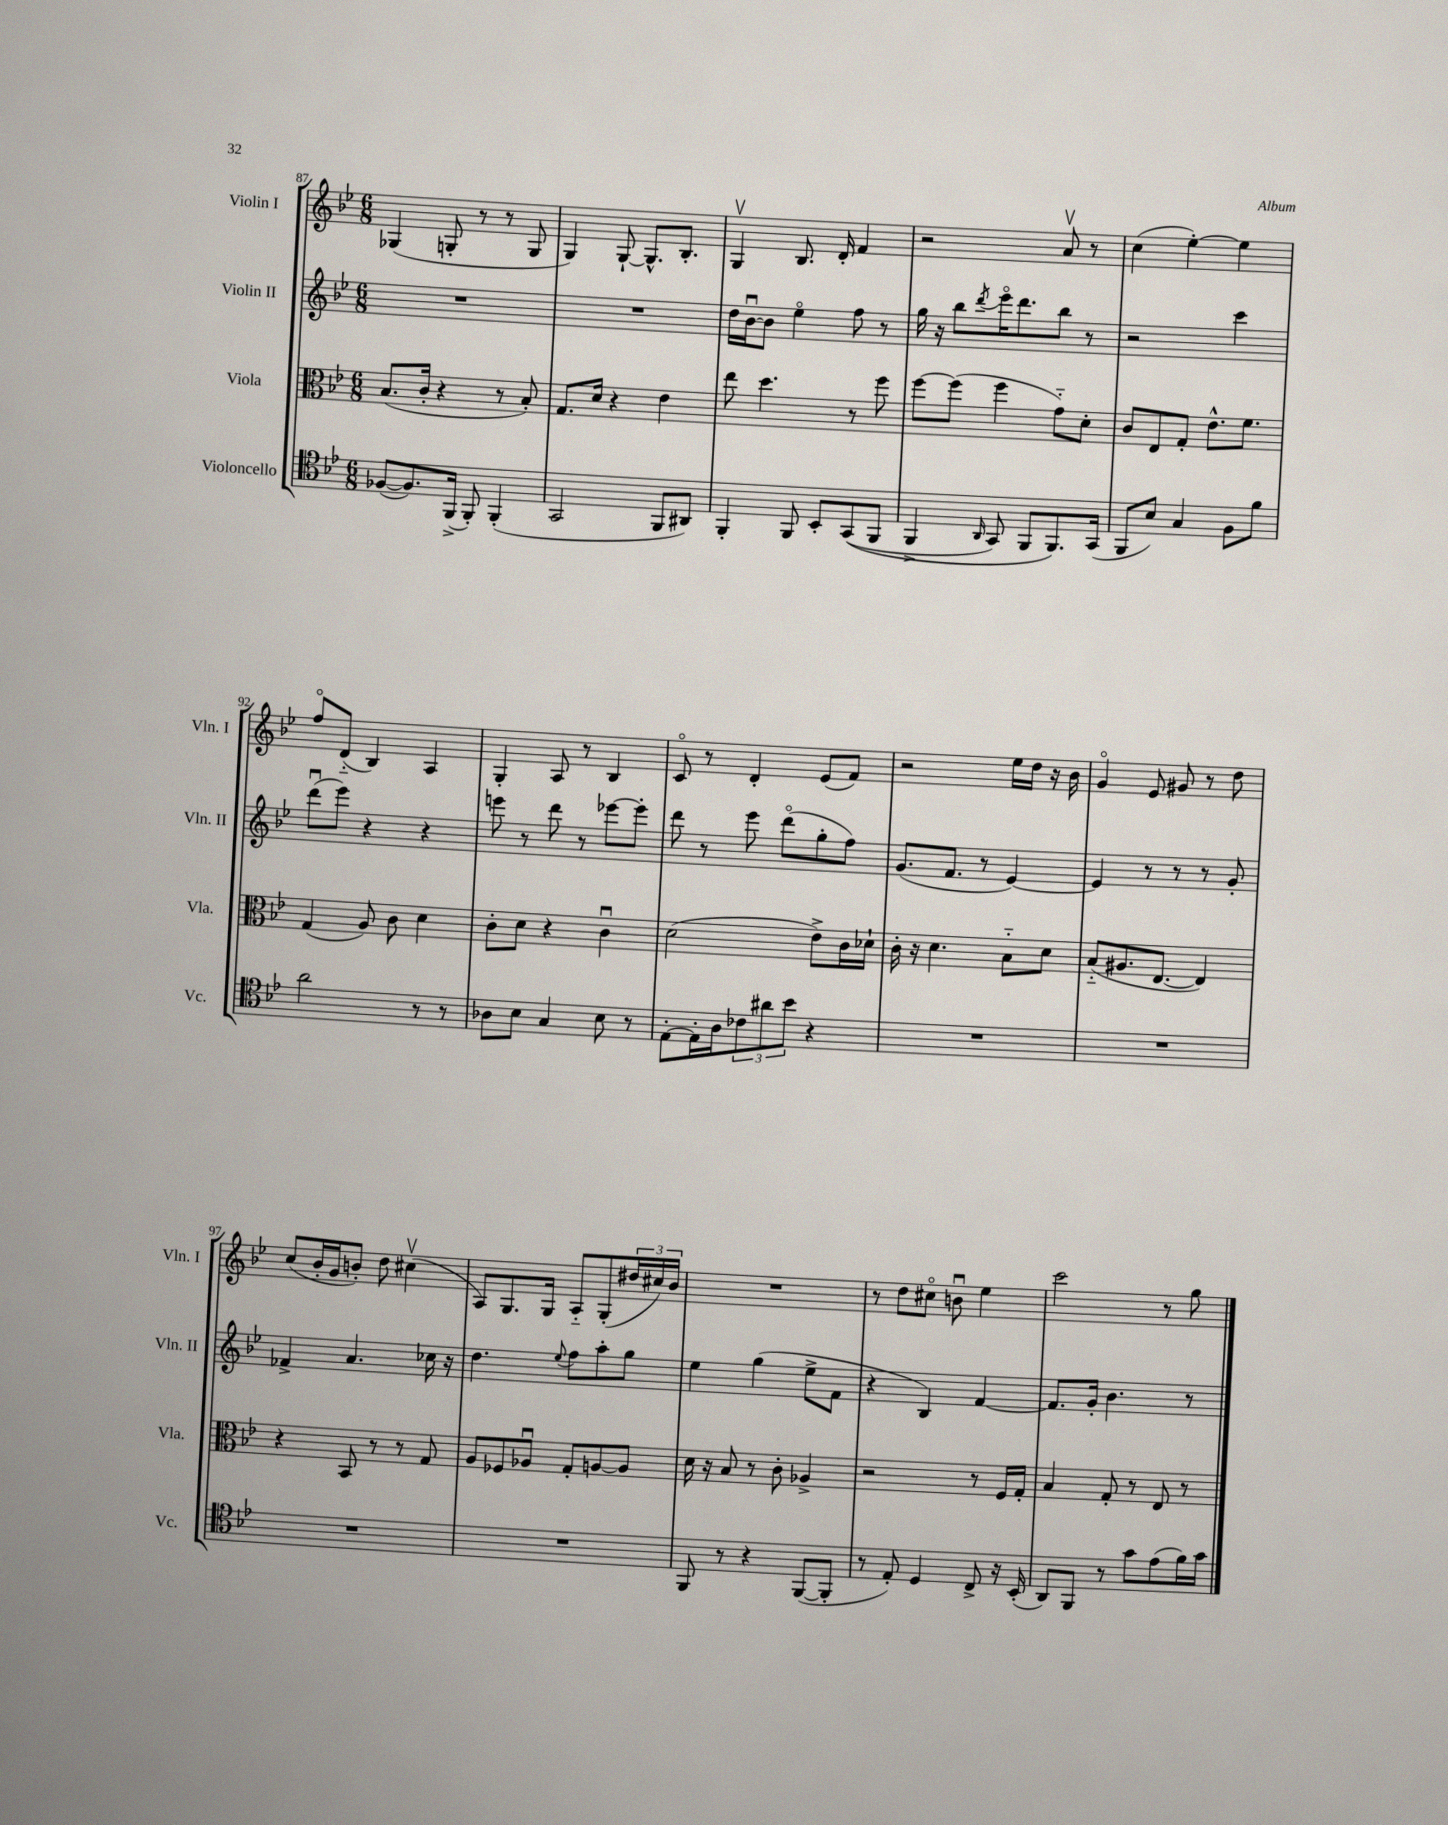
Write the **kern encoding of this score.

**kern	**kern	**kern	**kern
*part4	*part3	*part2	*part1
*staff4	*staff3	*staff2	*staff1
*I"Violoncello	*I"Viola	*I"Violin II	*I"Violin I
*I'Vc.	*I'Vla.	*I'Vln. II	*I'Vln. I
*clefC4	*clefC3	*clefG2	*clefG2
*k[b-e-]	*k[b-e-]	*k[b-e-]	*k[b-e-]
*M6/8	*M6/8	*M6/8	*M6/8
=87	=87	=87	=87
([8F-X/L	(8.B-/L	2.r	(4G-X/
8.F-/])	.	.	.
.	16c'/Jk	.	.
.	4r	.	8Gn'/
(16FF^/Jk	.	.	.
8FF'/)	.	.	8r
(4FF'/	8r	.	8r
.	8B-'/)	.	8G/
=88	=88	=88	=88
2GG/	8.G/L	2.r	4G/)
.	16d/Jk	.	.
.	4r	.	[8G`/
.	.	.	8.G^^/L]
8FF/L	4e-\	.	.
.	.	.	8.B-'/J
8AA#X/J)	.	.	.
=89	=89	=89	=89
4FF'/	8ee-\	16dd\LL	4Gv/
.	.	[16b-u\J	.
.	4.dd\	8b-\J]	.
8FF/	.	4ee-\	8.B-/
8BB-'/L	.	.	.
.	.	.	16d'/
((8GG/	8r	8ff\	4f/
8FF/J	8ff\	8r	.
=90	=90	=90	=90
4FF^/	[8ff\L	16gg\	2r
.	.	16r	.
.	(8ff\J]	8bb-\L	.
16qqAA/	.	8qddd/	.
8GG/)	4ff\	16eee-\K	.
.	.	8.ddd\	.
8FF/L	.	.	.
8.FF/)	8g\L)	8bb-\J	8av/
.	8d'\J	8r	8r
(16GG/Jk	.	.	.
=91	=91	=91	=91
8FF/L	8c/L	2r	(4cc\
8B-/J)	8E-/	.	.
4G/	8G'/J	.	[4ee-'\)
.	8.e-^^\L	.	.
8F\L	.	4ccc\	4ee-\]
.	8.f\J	.	.
8f\J	.	.	.
!!LO:LB:g=z
=92	=92	=92	=92
2a\	(4G/	(8dddu\L	8ff/L
.	.	8eee-\J)	(8d/J
.	8A/)	4r	4B-/)
.	8c\	.	.
8r	4d\	4r	4A/
8r	.	.	.
=93	=93	=93	=93
8A-X\L	8c'\L	8eeen\	4G'/
8B-\J	8d\J	8r	.
4G/	4r	8ddd\	8A/
.	.	8r	8r
8B-\	4cu\	[8eee-X\L	4B-/
8r	.	8eee-'\J]	.
=94	=94	=94	=94
[8E-'\L	(2d\	8ddd\	8c/
16E-'\L]	.	8r	8r
16A\J	.	.	.
12c-X\	.	8eee-\	4d'/
12a#X\	.	.	.
.	.	(8ddd\L	.
12b-\J	.	.	.
4r	8e-^\L)	8gg'\	(8e-/L
.	16c\L	8ff\J)	8f/J)
.	16d-X`\JJ	.	.
=95	=95	=95	=95
2.r	16c'\	(8.g/L	2r
.	16r	.	.
.	4.d\	.	.
.	.	8.f/J	.
.	.	8r	.
.	8B-\L	[4e-/)	16ee-\LL
.	.	.	16dd\JJ
.	8d\J	.	16r
.	.	.	16b-\
=96	=96	=96	=96
2.r	(8B-/L	4e-/]	4g/
.	8.A#X/	.	.
.	.	8r	8e-/
.	[8.E-/J	.	.
.	.	8r	8g#X/
.	4E-/])	8r	8r
.	.	8g'/	8dd\
!!LO:LB:g=z
=97	=97	=97	=97
2.r	4r	4f-X^/	(8cc/L
.	.	.	16b-'/L
.	.	.	16g/J
.	8BB-/	4.a/	8bn'/J)
.	8r	.	8dd\
.	8r	.	(4cc#Xv\
.	8G/	16cc-X\	.
.	.	16r	.
=98	=98	=98	=98
2.r	8A/L	4.dd\	8A/L)
.	8F-X/	.	8.G/
.	8A-Xu/J	.	.
.	.	.	16G/Jk
.	.	8qqee-/	.
.	8G'/L	8ff\L	8A/L
.	[8An/	8aa'\	(8G'/
.	8A/J]	8gg\J	24dd#X/L
.	.	.	24cc#X/)
.	.	.	24b-/JJ
=99	=99	=99	=99
8FF/	16d\	4ee-\	2.r
.	16r	.	.
8r	8B-/	.	.
4r	8r	(4gg\	.
.	8c'\	.	.
([8FF/L	4A-X^/	8ee-^\L	.
8FF'/J]	.	8f\J	.
=100	=100	=100	=100
8r	2r	4r	8r
8E-'/)	.	.	8dd\L
4D/	.	4B-/)	8cc#X\J
.	.	.	8bnu\
8C^/	8r	[4f/	4ee-\
16r	16F/LL	.	.
(16BB-'/	16G'/JJ	.	.
=101	=101	=101	=101
8AA/L)	4B-/	8.f/L]	2ccc\
8FF/J	.	.	.
.	.	16g'/Jk	.
8r	8G'/	4.b-\	.
8g\L	8r	.	.
(8e-\	8E-/	.	8r
16f\L)	8r	8r	8gg\
16g\JJ	.	.	.
==	==	==	==
*-	*-	*-	*-
